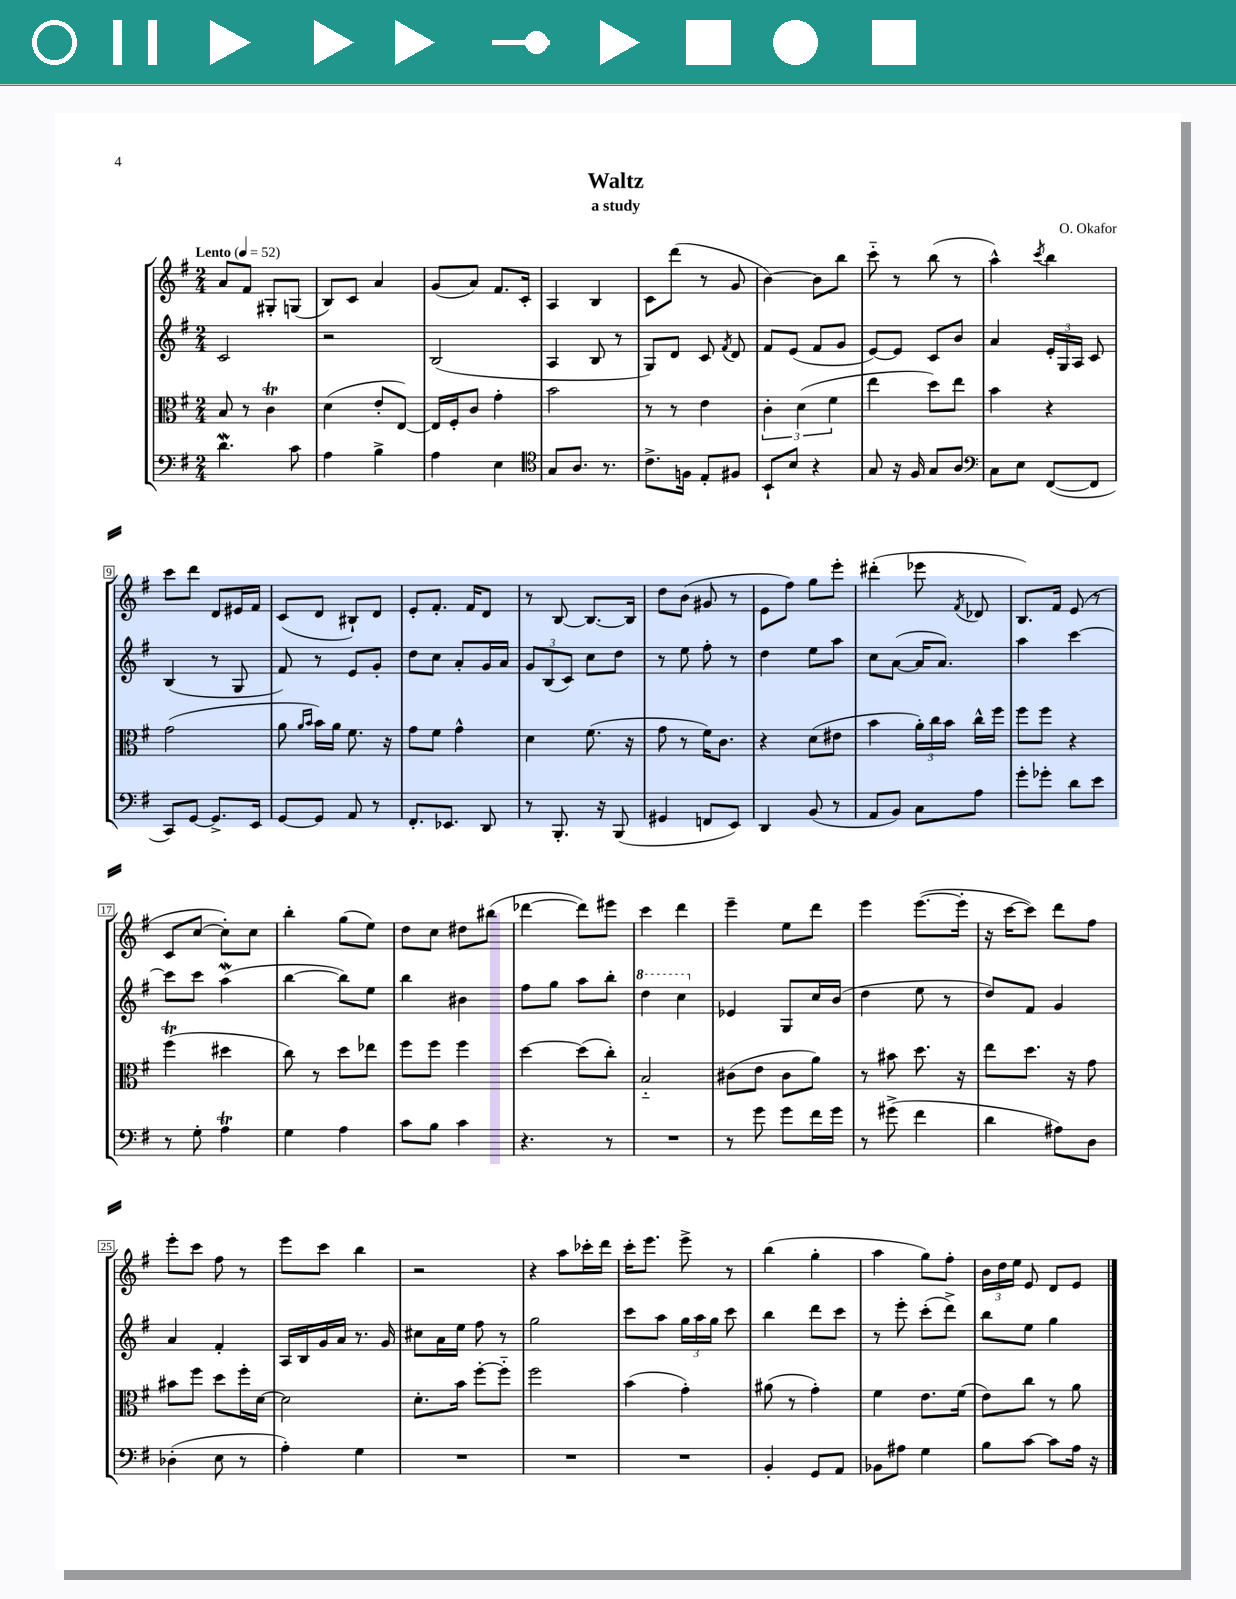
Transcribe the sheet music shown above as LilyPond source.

\header { title = "Waltz" composer = "O. Okafor" subtitle = "a study" }
<<
\new StaffGroup <<
\new Staff = "s0" {
    \clef treble \key g \major \numericTimeSignature \time 2/4 \tempo "Lento" 4 = 52
    \autoBeamOff a'8[ fis'8] gis8[-. g8]( |
    b8[) c'8] a'4 |
    g'8[( a'8]) fis'8.[ c'16]-. |
    a4 b4 |
    c'8[ d'''8]( r8 g'8 |
    b'4~) b'8[ b''8] |
    c'''8-_ r8 b''8( r8 |
    a''4-^) \acciaccatura { c'''8 } b''4 |
    c'''8[ d'''8] d'8[ eis'16 fis'16] |
    c'8[( d'8] bis8[-!) d'8] |
    e'8[-. fis'8.]-. fis'16[ d'8] |
    r8 b8~ b8.[~ b16] |
    d''8[ b'8]( gis'8 r8 |
    e'8[ fis''8]) g''8[ e'''8]-. |
    dis'''4-.( ees'''8 \acciaccatura { fis'8 } des'8 |
    b8.[) fis'16] e'8( r8 |
    c'8[ c''8]~ c''8[-.) c''8] |
    b''4-. g''8[( e''8]) |
    d''8[ c''8] dis''8[ bis''8]( |
    des'''4~ des'''8[) eis'''8] |
    c'''4 d'''4 |
    e'''4-- e''8[ d'''8] |
    e'''4 e'''8.[~( e'''16]-. |
    r16 c'''16[~ c'''8]) d'''8[ fis''8] |
    e'''8[-. c'''8] fis''8 r8 |
    e'''8[ c'''8] b''4 |
    r2 |
    r4 a''8[ ces'''16-. d'''16] |
    c'''16[-. e'''8.] e'''8-> r8 |
    b''4( g''4-. |
    a''4 g''8[) fis''8]-. |
    \tuplet 3/2 { b'16[ d''16 e''16] } e'8 d'8[ e'8] \bar "|." |
}
\new Staff = "s1" {
    \clef treble \key g \major \numericTimeSignature \time 2/4
    \autoBeamOff c'2 |
    r2 |
    b2( |
    a4 b8 r8 |
    g8[) d'8] c'8 \acciaccatura { fis'8 } d'8 |
    fis'8[ e'8]( fis'8[ g'8] |
    e'8[~) e'8] c'8[ b'8] |
    a'4 \tuplet 3/2 { e'16[-. g16 a16] } c'8 |
    b4( r8 g8 |
    fis'8) r8 e'8[ g'8]-. |
    d''8[ c''8] a'8[-. g'16 a'16] |
    \tuplet 3/2 { g'8[ b8( c'8]) } c''8[ d''8] |
    r8 e''8 fis''8-. r8 |
    d''4 e''8[ a''8] |
    c''8[ a'8]~( a'16[ a'8.]) |
    a''4 c'''4~ |
    c'''8[ c'''8] a''4\mordent( |
    b''4~ b''8[) e''8] |
    b''4 bis'4 |
    fis''8[ g''8] a''8[ b''8]-. |
    \ottava #1 d'''4 c'''4 \ottava #0 |
    ees'4 g8[ c''16 b'16]( |
    d''4 e''8 r8 |
    d''8[) fis'8] g'4 |
    a'4 fis'4-. |
    a16[ b16 g'16 a'16] r8. g'16 |
    cis''8[ a'16 e''16] fis''8 r8 |
    g''2 |
    c'''8[ a''8] \tuplet 3/2 { g''16[ a''16 g''16] } c'''8 |
    b''4 d'''8[ c'''8] |
    r8 e'''8-. c'''8[-.( d'''8]->) |
    b''8[ e''8] g''4 \bar "|." |
}
\new Staff = "s2" {
    \clef alto \key g \major \numericTimeSignature \time 2/4
    \autoBeamOff b8 r8 c'4\trill |
    d'4( e'8[-. e8]~) |
    e16[ fis16-. c'8] g'4-. |
    b'2 |
    r8 r8 e'4 |
    \tuplet 3/2 { c'4-. d'4( fis'4 } |
    e''4 d''8[) e''8] |
    b'4 r4 |
    g'2( |
    a'8 \grace { a'16[ b'16] } b'16[) a'16] fis'8. r16 |
    g'8[ fis'8] g'4-^ |
    d'4 fis'8.( r16 |
    g'8 r8 fis'16[) c'8.] |
    r4 d'8[( eis'8] |
    b'4 \tuplet 3/2 { a'16[-.) c''16 b'16] } c''16[-^ fis''16] |
    fis''8[ fis''8] r4 |
    fis''4\trill( dis''4 |
    c''8) r8 d''8[ ees''8] |
    fis''8[ fis''8] fis''4 |
    d''4~ d''8[( c''8]-.) |
    b2-_ |
    cis'8[( e'8] cis'8[ a'8]) |
    r8 bis'8 d''8. r16 |
    e''8[ d''8.] r16 g'8 |
    bis'8[ fis''8] d''8[ fis''16-. d'16]~ |
    d'2 |
    d'8.[-. b'16] fis''8[~-. fis''8]-_ |
    fis''2 |
    b'4( g'4-.) |
    ais'8( r8 g'4-.) |
    fis'4 e'8.[ fis'16]( |
    e'8[) c''8] r8 a'8 \bar "|." |
}
\new Staff = "s3" {
    \clef bass \key g \major \numericTimeSignature \time 2/4
    \autoBeamOff d'4.\mordent c'8 |
    a4 b4-> |
    a4 e4 |
    \clef tenor g8[ a8.] r8. |
    c'8.[-> f16] e8[-. fis8] |
    b,8[-! b8] r4 |
    g8 r16 fis16 g8[ a8] |
    \clef bass c8[ e8] fis,8[~( fis,8] |
    c,8[) g,8]~ g,8.[-> e,16] |
    g,8[~ g,8] a,8 r8 |
    fis,8.[-. ees,8.] d,8 |
    r8 b,,8.-. r16 b,,8( |
    gis,4 f,8[ e,8]) |
    d,4 b,8( r8 |
    a,8[ b,8]) c8[ a8] |
    g'8[-. ges'8]-. d'8[ e'8] |
    r8 g8-. a4\trill |
    g4 a4 |
    c'8[ b8] c'4 |
    r4. r8 |
    R2 |
    r8 g'8 g'8[ fis'16 g'16] |
    r8 gis'8->( fis'4 |
    d'4 ais8[) d8] |
    des4-.( e8 r8 |
    a4-.) g4 |
    R2 |
    R2 |
    R2 |
    b,4-. g,8[ a,8] |
    bes,8[ ais8] g4 |
    b8[ c'8]~ c'8[ a16] r16 \bar "|." |
}
>>
>>
\layout { \context { \Score \override BarNumber.stencil = #(make-stencil-boxer 0.1 0.3 ly:text-interface::print) } }
